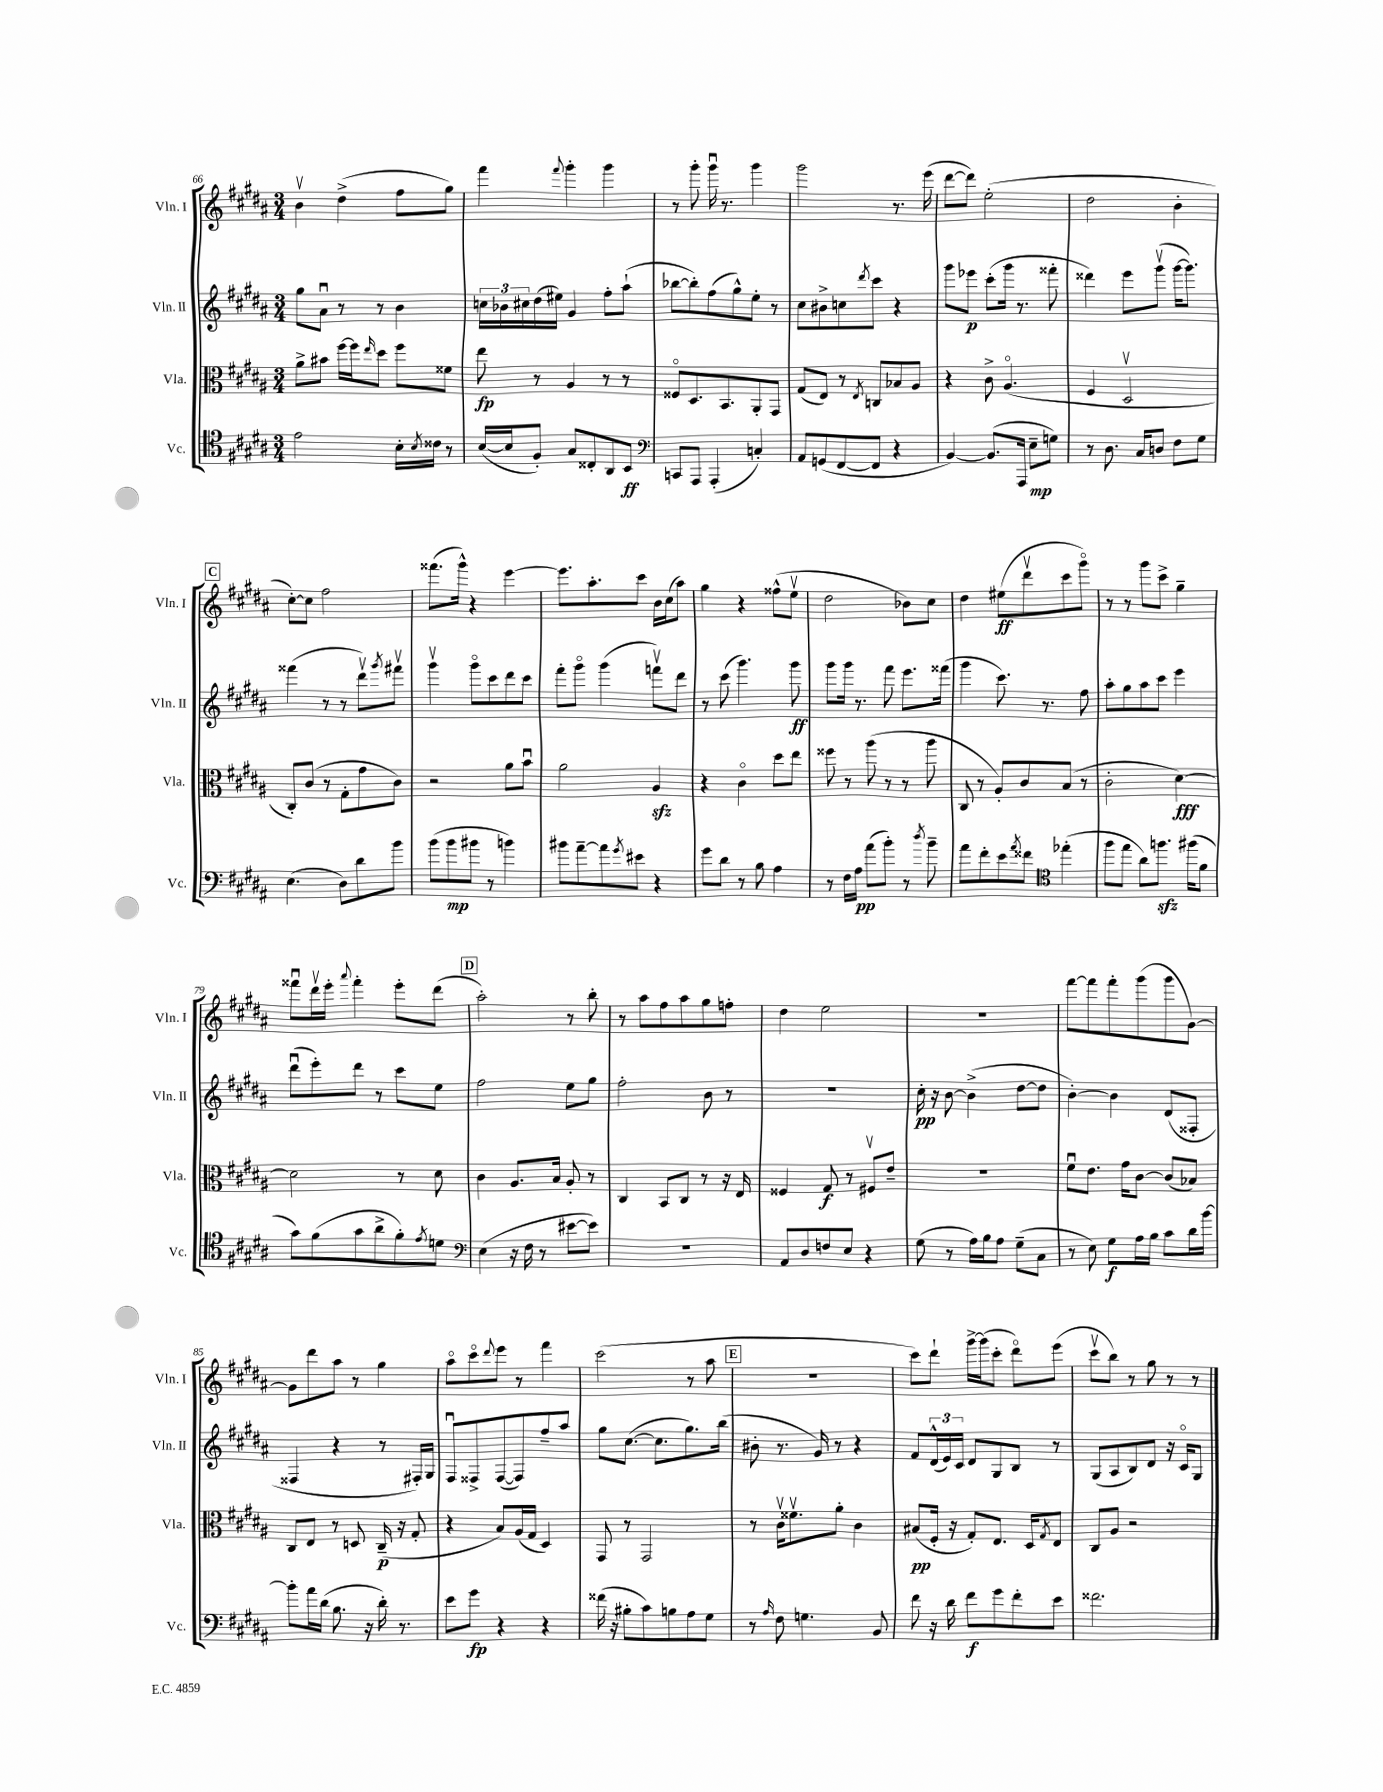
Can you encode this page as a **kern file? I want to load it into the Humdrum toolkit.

**kern	**dynam	**kern	**dynam	**kern	**dynam	**kern	**dynam
*part4	*part4	*part3	*part3	*part2	*part2	*part1	*part1
*staff4	*staff4	*staff3	*staff3	*staff2	*staff2	*staff1	*staff1
*I"Vc.	*	*I"Vla.	*	*I"Vln. II	*	*I"Vln. I	*
*I'Vc.	*	*I'Vla.	*	*I'Vln. II	*	*I'Vln. I	*
*clefC4	*	*clefC3	*	*clefG2	*	*clefG2	*
*k[f#c#g#d#a#]	*	*k[f#c#g#d#a#]	*	*k[f#c#g#d#a#]	*	*k[f#c#g#d#a#]	*
*M3/4	*	*M3/4	*	*M3/4	*	*M3/4	*
=66	=66	=66	=66	=66	=66	=66	=66
2e\	.	8a#^\L	.	8gg#\L	.	4bv\	.
.	.	8b#X\J	.	8a#u\J	.	.	.
.	.	[16ff#\LL	.	8r	.	(4dd#^\	.
.	.	16ff#\J]	.	.	.	.	.
.	.	16qqee/	.	.	.	.	.
.	.	8dd#\J	.	8r	.	.	.
16B'\LL	.	8ff#\L	.	4b\	.	8ff#\L	.
8qB/	.	.	.	.	.	.	.
16c##X\JJ	.	.	.	.	.	.	.
8r	.	8f##X\J	.	.	.	8gg#\J)	.
=67	=67	=67	=67	=67	=67	=67	=67
([16B/LL	.	8ee\	fp	24ccn\LL	.	4fff#\	.
.	.	.	.	24b-X\	.	.	.
16B/J]	.	.	.	.	.	.	.
.	.	.	.	24cc#X\	.	.	.
8F#'/J)	.	8r	.	(16dd#\	.	.	.
.	.	.	.	16ee#X\JJ)	.	.	.
.	.	.	.	.	.	8qqfff#/	.
8G#/L	.	4A#/	.	4g#/	.	4ggg#'\	.
8C##X'/	.	.	.	.	.	.	.
8AA#/	.	8r	.	8ff#'\L	.	4ggg#\	.
8BB/J	ff	8r	.	(8aa#`\J	.	.	.
=68	=68	=68	=68	=68	=68	=68	=68
*clefF4	*	*	*	*	*	*	*
8CCn/L	.	8F##X/L	.	[8bb-X\L	.	8r	.
8AAA#/J	.	8.D#/	.	8bb-'\])	.	8ggg#'\	.
(4AAA#'/	.	.	.	(8ff#\	.	16ggg#u\	.
.	.	8.BB/	.	.	.	8.r	.
.	.	.	.	8gg#^^\)	.	.	.
4Cn'/)	.	8AA#'/	.	8ee'\J	.	4ggg#\	.
.	.	8GG#/J	.	8r	.	.	.
=69	=69	=69	=69	=69	=69	=69	=69
8AA#/L	.	(8G#/L	.	8cc#\L	.	2ggg#\	.
(8GGn/	.	8E/J)	.	8b#X^\	.	.	.
[8FF#/	.	8r	.	8ccn\	.	.	.
.	.	8qE/	.	8qddd#/	.	.	.
8FF#/J]	.	8Cn/L	.	8ccc#\J	.	.	.
4r	.	8B-X/	.	4r	.	8.r	.
.	.	8A#/J	.	.	.	.	.
.	.	.	.	.	.	(16eee\	.
=70	=70	=70	=70	=70	=70	=70	=70
[4BB/)	.	4r	.	8ggg#\L	.	[8ddd#\L	.
.	.	.	.	8eee-X\J	p	8ddd#\J])	.
(8.BB/L]	.	8c#^\	.	(8ccc#'\L	.	(2ee'\	.
.	.	(4.A#/	.	16ggg#\Jk	.	.	.
16AAA#/Jk	.	.	.	8.r	.	.	.
8E~\L	mp	.	.	.	.	.	.
8Gn\J)	.	.	.	8fff##X'\	.	.	.
=71	=71	=71	=71	=71	=71	=71	=71
8r	.	4F#/	.	4ddd##X\)	.	2dd#\	.
8.D#\	.	.	.	.	.	.	.
.	.	2D#v/	.	8eee\L	.	.	.
16C#/KL	.	.	.	.	.	.	.
8Dn/J	.	.	.	(8ggg#v\J	.	.	.
8F#\L	.	.	.	[16ggg#\KL	.	4b'\	.
.	.	.	.	8.ggg#\J])	.	.	.
8G#\J	.	.	.	.	.	.	.
!!LO:LB:g=z
!!LO:REH:place=s1:t=C
=72	=72	=72	=72	=72	=72	=72	=72
(4.E\	.	8C#'/L)	.	(4fff##X\	.	[8cc#'\L)	.
.	.	(8c#/J	.	.	.	8cc#\J]	.
.	.	8r	.	8r	.	2ff#\	.
8D#\L)	.	8G#'\L	.	8r	.	.	.
8d#\	.	8g#\	.	8ddd#v\L)	.	.	.
.	.	.	.	8qggg#/	.	.	.
8b\J	.	8c#\J)	.	8fff#Xv\J	.	.	.
=73	=73	=73	=73	=73	=73	=73	=73
(8b\L	.	2r	.	4ggg#v\	.	(8.fff##X\L	.
8b\	mp	.	.	.	.	.	.
.	.	.	.	.	.	16ggg#^^\Jk)	.
8b#X\J	.	.	.	8ggg#\L	.	4r	.
8r	.	.	.	8ccc#\	.	.	.
4bn\)	.	8a#\L	.	8ddd#\	.	[4eee\	.
.	.	8bu\J	.	8ccc#\J	.	.	.
=74	=74	=74	=74	=74	=74	=74	=74
8b#X\L	.	2a#\	.	8fff#'\L	.	8.eee\L]	.
[8a#~\	.	.	.	8ggg#\J	.	.	.
.	.	.	.	.	.	8.aa#'\	.
8a#\]	.	.	.	(4ggg#\	.	.	.
8qg#/	.	.	.	.	.	.	.
8e#X\J	.	.	.	.	.	8ccc#\J	.
4r	.	4A#zz/	.	8fffnv\L)	.	16b\LL	.
.	.	.	.	.	.	(16cc#\J	.
.	.	.	.	8ddd#\J	.	8aa#\J)	.
=75	=75	=75	=75	=75	=75	=75	=75
8g#\L	.	4r	.	8r	.	4gg#\	.
8d#\J	.	.	.	(8ccc#\	.	.	.
8r	.	4c#\	.	4.ggg#\)	.	4r	.
8B\	.	.	.	.	.	.	.
4A#\	.	8dd#\L	.	.	.	(8ff##X^^\L	.
.	.	8ee\J	.	8ggg#\	ff	8eev\J	.
=76	=76	=76	=76	=76	=76	=76	=76
8r	.	8ff##X\	.	8ggg#\L	.	2dd#\	.
16F#\LL	.	8r	.	16ggg#\Jk	.	.	.
16A#\JJ	pp	.	.	8.r	.	.	.
(8a#\L	.	(8aa#\	.	.	.	.	.
8b'\J)	.	8r	.	8fff#\	.	.	.
8r	.	8r	.	8.eee\L	.	8b-X\L)	.
8qdd#/	.	.	.	.	.	.	.
8b~\	.	8aa#\	.	.	.	8cc#\J	.
.	.	.	.	(16fff##X\Jk	.	.	.
=77	=77	=77	=77	=77	=77	=77	=77
8a#\L	.	8C#/	.	4ggg#\	.	4dd#\	.
8f#'\	.	8r	.	.	.	.	.
8e\	.	8A#'/L)	.	8.ccc#\)	.	(8ee#X\L	ff
8qa#/	.	.	.	.	.	.	.
8f##X\J	.	8c#/	.	.	.	8ddd#v\	.
.	.	.	.	8.r	.	.	.
*clefC4	*	*	*	*	*	*	*
(4ee-X'\	.	(8B/J	.	.	.	8ccc#\	.
.	.	8r	.	8ff#\	.	8ggg#\J)	.
=78	=78	=78	=78	=78	=78	=78	=78
8ff#\L	.	2c#'\	.	8aa#'\L	.	8r	.
8ee\J	.	.	.	8gg#\	.	8r	.
8a#\L)	.	.	.	8aa#\	.	8ggg#\L	.
8.ffnzz\J	.	.	.	8ccc#\J	.	8ccc#^\J	.
.	.	[4d#\)	fff	4eee\	.	4gg#~\	.
(16ff#X\KL	.	.	.	.	.	.	.
8f#\J	.	.	.	.	.	.	.
!!LO:LB:g=z
=79	=79	=79	=79	=79	=79	=79	=79
8g#\L)	.	2d#\]	.	(8ddd#u\L	.	8fff##Xu\L	.
(8f#\	.	.	.	8eee'\)	.	16ddd#v\L	.
.	.	.	.	.	.	16eee'\JJ	.
.	.	.	.	.	.	8qqaaa#/	.
8g#\	.	.	.	8ddd#\J	.	4fff##'\	.
8a#^\	.	.	.	8r	.	.	.
8f#'\)	.	8r	.	8ccc#\L	.	8eee'\L	.
8qe/	.	.	.	.	.	.	.
8dn\J	.	8d#\	.	8ee\J	.	(8ddd#\J	.
!!LO:REH:place=s1:t=D
=80	=80	=80	=80	=80	=80	=80	=80
*clefF4	*	*	*	*	*	*	*
(4E\	.	4c#\	.	2ff#\	.	2aa#'\)	.
16r	.	8.A#/L	.	.	.	.	.
16F#\	.	.	.	.	.	.	.
8r	.	.	.	.	.	.	.
.	.	16B/Jk	.	.	.	.	.
[8e#X\L	.	8A#'/	.	8ee\L	.	8r	.
8e#\J])	.	8r	.	8gg#\J	.	8bb'\	.
=81	=81	=81	=81	=81	=81	=81	=81
2.r	.	4C#/	.	2ff#'\	.	8r	.
.	.	.	.	.	.	8aa#\L	.
.	.	8BB/L	.	.	.	8ff#\	.
.	.	8C#/J	.	.	.	8aa#\	.
.	.	8r	.	8b\	.	8gg#\	.
.	.	16r	.	8r	.	8ffn'\J	.
.	.	16E/	.	.	.	.	.
=82	=82	=82	=82	=82	=82	=82	=82
8AA#/L	.	4F##X/	.	2.r	.	4dd#\	.
8D#/	.	.	.	.	.	.	.
8Fn/	.	8G#/	f	.	.	2ee\	.
8E/J	.	8r	.	.	.	.	.
4r	.	8F#Xv/L	.	.	.	.	.
.	.	8e~/J	.	.	.	.	.
=83	=83	=83	=83	=83	=83	=83	=83
(8G#\	.	2.r	.	16cc#'\	pp	2.r	.
.	.	.	.	16r	.	.	.
8r	.	.	.	[8b\	.	.	.
16A#\LL)	.	.	.	(4b^\]	.	.	.
16B\J	.	.	.	.	.	.	.
8A#\J	.	.	.	.	.	.	.
(8G#~\L	.	.	.	[8dd#\L	.	.	.
8C#\J	.	.	.	8dd#\J]	.	.	.
=84	=84	=84	=84	=84	=84	=84	=84
8r	.	8f#u\L	.	[4b'\)	.	[8fff#\L	.
8E\)	.	8.e\J	.	.	.	8fff#\]	.
8G#\L	f	.	.	4b\]	.	8fff#'\	.
.	.	16g#\KL	.	.	.	.	.
16A#\L	.	[8c#\J	.	.	.	(8ggg#\	.
16B\JJ	.	.	.	.	.	.	.
8c#\L	.	(8c#/L]	.	(8d#/L	.	8ggg#\	.
16d#\L	.	8B-X/J)	.	8F##X'/J	.	[8g#\J)	.
[16b\JJ	.	.	.	.	.	.	.
!!LO:LB:g=z
=85	=85	=85	=85	=85	=85	=85	=85
8b'\L]	.	8C#/L	.	4F##X/	.	8g#\L]	.
16a#\L	.	8E/J	.	.	.	8ddd#\	.
(16d#\JJ	.	.	.	.	.	.	.
8.B\	.	8r	.	4r	.	8aa#\J	.
.	.	8Dn/	.	.	.	8r	.
16r	.	.	.	.	.	.	.
16d#'\)	.	(16C#~/	p	8r	.	4gg#\	.
8.r	.	16r	.	.	.	.	.
.	.	8G#'/	.	16F#X'/LL)	.	.	.
.	.	.	.	16G#/JJ	.	.	.
=86	=86	=86	=86	=86	=86	=86	=86
8e\L	.	4r	.	8F#u/L	.	8aa#\L	.
8g#\J	fp	.	.	8F##X^/	.	8ccc#\	.
.	.	.	.	.	.	8qqddd#/	.
4r	.	8B/L)	.	([8F##/	.	8eee\J	.
.	.	(16A#/L	.	8F##/])	.	8r	.
.	.	16G#/JJ	.	.	.	.	.
4r	.	4D#/)	.	8ff#~/	.	4fff#\	.
.	.	.	.	8aa#/J	.	.	.
=87	=87	=87	=87	=87	=87	=87	=87
(16f##X\	.	8GG#/	.	8gg#\L	.	(2ccc#\	.
16r	.	.	.	.	.	.	.
8B#X'\L	.	8r	.	([8.cc#\J	.	.	.
8c#\)	.	2GG#/	.	.	.	.	.
.	.	.	.	8.cc#\L]	.	.	.
8Bn\	.	.	.	.	.	.	.
8A#\	.	.	.	8.gg#\)	.	8r	.
8G#\J	.	.	.	.	.	8aa#\	.
.	.	.	.	(16bb\Jk	.	.	.
!!LO:REH:place=s1:t=E
=88	=88	=88	=88	=88	=88	=88	=88
8r	.	8r	.	8b#X'\	.	2.r	.
16qqA#/	.	.	.	.	.	.	.
8F#\	.	16c#v\KL	.	8.r	.	.	.
.	.	8.f##Xv\	.	.	.	.	.
4.Gn\	.	.	.	.	.	.	.
.	.	.	.	16g#/)	.	.	.
.	.	8a#'\J	.	8r	.	.	.
.	.	4c#\	.	4r	.	.	.
8BB/	.	.	.	.	.	.	.
=89	=89	=89	=89	=89	=89	=89	=89
8f#\	.	(8B#X/L	pp	8f#/L	.	8ccc#\L)	.
16r	.	16F#'/Jk	.	(24d#^^/L	.	8ddd#`\J	.
.	.	.	.	24e/)	.	.	.
16d#\	.	16r	.	.	.	.	.
.	.	.	.	24c#/JJ	.	.	.
8f#\L	f	8G#'/L)	.	8d#/L	.	[16ggg#^\LL	.
.	.	.	.	.	.	(16ggg#\J]	.
8g#\	.	8.E/J	.	8G#/	.	8ccc#'\J	.
8f#'\	.	.	.	8B/J	.	8ddd#\L)	.
.	.	16D#/KL	.	.	.	.	.
.	.	8qG#/	.	.	.	.	.
8e\J	.	8E/J	.	8r	.	(8eee\J	.
=90	=90	=90	=90	=90	=90	=90	=90
2.f##X\	.	8C#/L	.	(8G#/L	.	8ccc#v\L	.
.	.	8A#/J	.	8A#/	.	8bb\J)	.
.	.	2r	.	8B/)	.	8r	.
.	.	.	.	8d#/J	.	8gg#\	.
.	.	.	.	16r	.	8r	.
.	.	.	.	16c#/KL	.	.	.
.	.	.	.	8G#/J	.	8r	.
==	==	==	==	==	==	==	==
*-	*-	*-	*-	*-	*-	*-	*-
